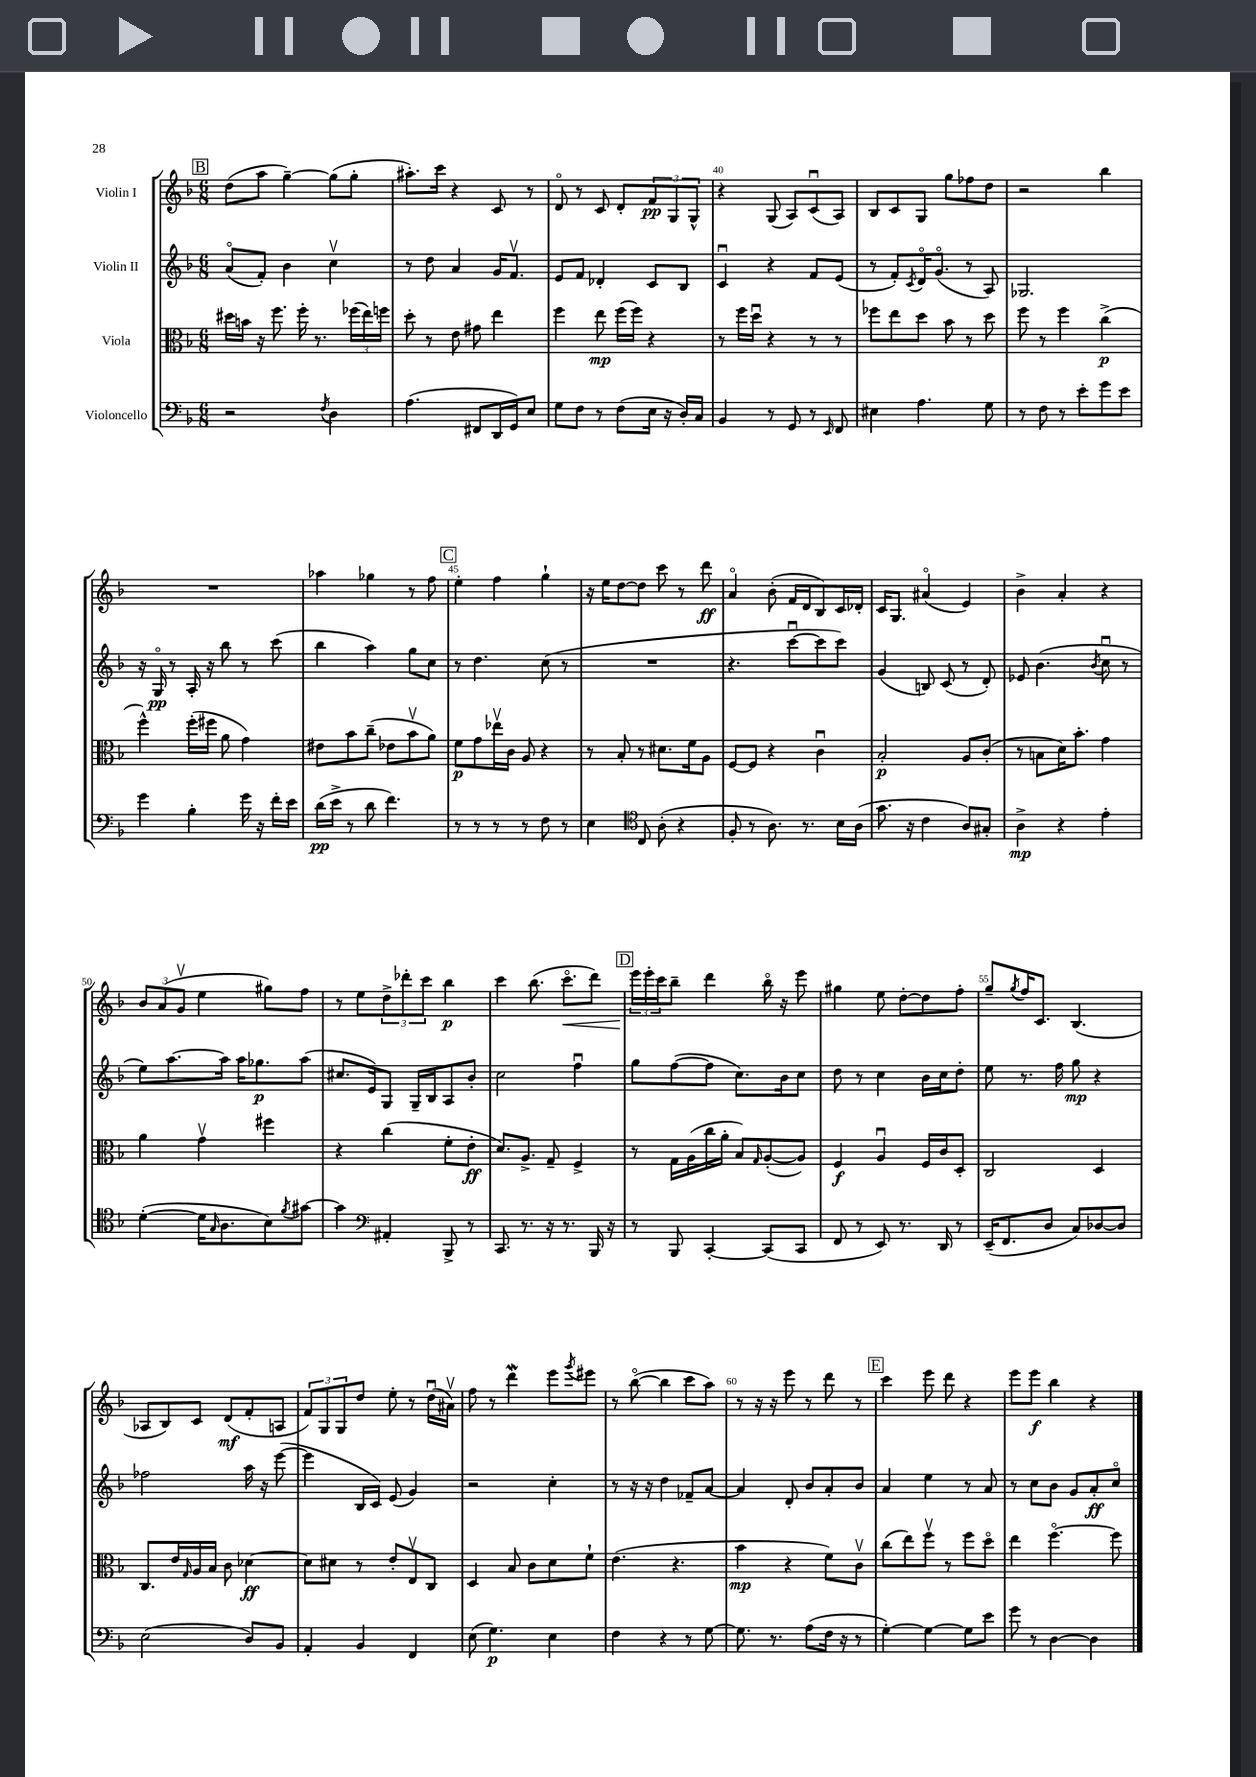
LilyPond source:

<<
\new StaffGroup <<
\new Staff = "s0" \with { instrumentName = "Violin I" } {
    \clef treble \key f \major \numericTimeSignature \time 6/8
    \mark \markup { \box "B" } d''8( a''8 g''4~--) g''8( g''8-. |
    ais''8.-.) c'''16 r4 c'8 r8 |
    d'8\flageolet r8 c'8 d'8-. \tuplet 3/2 { f'8\pp g8 g8-^ } |
    r4 g8( a8) c'8\downbow( a8) |
    bes8 c'8 g8 g''8 fes''8 d''8 |
    r2 bes''4 |
    R2. |
    aes''4 ges''4 r8 f''8 |
    \mark \markup { \box "C" } e''4-. f''4 g''4-! |
    r16 e''16 d''8~ d''8 c'''8 r8 d'''8\ff |
    a'4\flageolet bes'8-.( f'16 d'16 bes8) c'16 des'16-. |
    c'16 g8. ais'4\flageolet( e'4) |
    bes'4-> a'4-. r4 |
    \tuplet 3/2 { bes'8 a'8( g'8\upbow } e''4 gis''8) f''8 |
    r8 e''8 \tuplet 3/2 { d''8-> des'''8-. c'''8 } bes''4\p |
    c'''4 bes''8.( c'''8.\flageolet\< d'''8) |
    \mark \markup { \box "D" } \tuplet 3/2 { e'''16\! e'''16-. c'''16 } bes''8-- d'''4 bes''16\flageolet r16 e'''8 |
    gis''4 e''8 d''8~-. d''8 f''8-. |
    g''8-- \acciaccatura { g''8 } f''16 c'8. bes4.( |
    aes8 bes8) c'8 d'8\mf( f'8-. a8 |
    \tuplet 3/2 { f'8) g8 g8 } d''8 e''8-. r8 d''16\downbow( ais'16\upbow) |
    f''8 r8 d'''4\mordent e'''8 \acciaccatura { g'''8 } eis'''8 |
    r8 bes''8~\flageolet( bes''4 c'''8 a''8) |
    r8 r16 r16 e'''8 r8 d'''8 r8 |
    \mark \markup { \box "E" } c'''4 e'''8 d'''8 r4 |
    e'''8 e'''8\f bes''4 r4 \bar "|." |
}
\new Staff = "s1" \with { instrumentName = "Violin II" } {
    \clef treble \key f \major \numericTimeSignature \time 6/8
    \mark \markup { \box "B" } a'8\flageolet( f'8-.) bes'4 c''4\upbow |
    r8 d''8 a'4 g'16 f'8.\upbow |
    e'8 f'8 des'4-. c'8 bes8 |
    c'4\downbow r4 f'8 e'8( |
    r8 f'8-.) \acciaccatura { c'8 } d'16\flageolet g'8.\flageolet( r8 a8) |
    ges2. |
    r16 g16\flageolet\pp r8 a16-. r16 bes''8 r8 c'''8( |
    bes''4 a''4) g''8 c''8 |
    \mark \markup { \box "C" } r8 d''4. c''8( r8 |
    R2. |
    r4. c'''8~\downbow c'''8 c'''8) |
    g'4( b8) c'8( r8 d'8-.) |
    ees'8 bes'4.( \acciaccatura { bes'8 } c''8\downbow r8 |
    e''8) a''8.~ a''16 a''16 ges''8.\p a''8( |
    cis''8. e'16) g8 g16-- bes16 a8 bes'8-. |
    c''2 f''4\downbow |
    \mark \markup { \box "D" } g''8 f''8~( f''8 c''8.) bes'16 c''8 |
    d''8 r8 c''4 bes'16 c''16 d''8-. |
    e''8 r8. f''16 g''8\mp r4 |
    fes''2 a''16 r16 e'''8~( |
    e'''4 bes16 c'16) e'8( g'4) |
    r2 c''4-. |
    r8 r16 r16 d''4 fes'8-- a'8~ |
    a'4 d'8-. bes'8 a'8-. bes'8 |
    \mark \markup { \box "E" } a'4 e''4 r8 a'8 |
    r8 c''8 bes'8 g'8 a'8-.\ff c''8\flageolet \bar "|." |
}
\new Staff = "s2" \with { instrumentName = "Viola" } {
    \clef alto \key f \major \numericTimeSignature \time 6/8
    \mark \markup { \box "B" } dis''16 b'16 r16 f''8. f''16-. r8. \tuplet 3/2 { fes''16( e''16) f''16 } |
    d''8-. r8 e'8 gis'8 e''4 |
    f''4 e''8\mp f''16( f''16) r4 |
    r8 f''16 d''16\downbow r4 r8 r8 |
    fes''8 e''8 d''8 bes'8 r8 d''8 |
    f''8 r8 f''4 c''4->\p( |
    f''4-^) f''16-.( fis''16 a'8 g'4) |
    eis'8 bes'8 c''8--( ees'8 bes'8\upbow a'8) |
    \mark \markup { \box "C" } f'8\p g'8 ees''16\upbow c'16 a8 r4 |
    r8 bes8-. r8 dis'8. f'16 a8 |
    f8~ f8 r4 c'4\downbow |
    bes2-.\p a8 c'8-.( |
    r8 b8 d'16) bes'8.-. g'4 |
    a'4 g'4\upbow fis''4 |
    r4 c''4( f'8-. e'8-.\ff |
    d'8.) a8.-> g8-- f4-> |
    \mark \markup { \box "D" } r8 g16 a16( c''16 a'16-. bes8) \grace { g16 } a8~-.( a8) |
    f4\f a4\downbow f16 c'16 d8-. |
    c2 d4 |
    c8. e'16 \grace { g16 } a16 bes16 c'8 des'4~\ff |
    des'8 dis'8 r8 e'8-. e8\upbow c8 |
    d4 bes8 c'8 d'8 f'8-! |
    e'4.( r4. |
    bes'4\mp r4 f'8) c'8\upbow |
    \mark \markup { \box "E" } c''8( e''8) f''8\upbow r8 f''8 d''8\flageolet |
    e''4 f''4.~\flageolet f''8 \bar "|." |
}
\new Staff = "s3" \with { instrumentName = "Violoncello" } {
    \clef bass \key f \major \numericTimeSignature \time 6/8
    \mark \markup { \box "B" } r2 \acciaccatura { f8 } d4 |
    a4.( fis,8 d,16 g,16) e8 |
    g8 f8 r8 f8( e16 r16 d16-.) c16 |
    bes,4 r8 g,8 r8 \grace { e,16 } f,8 |
    eis4 a4. g8 |
    r8 f8 r8 e'8-. g'8 e'8 |
    g'4 bes4-. g'16 r16 f'16-. e'16 |
    d'16\pp( e'16-> r8 d'8 f'4.) |
    \mark \markup { \box "C" } r8 r8 r8 r8 f8 r8 |
    e4 \clef tenor c8 a8-.( r4 |
    f8-. r8 a8.) r8. bes16 a16( |
    g'8. r16 c'4 a8) gis8-. |
    a4->\mp r4 e'4-. |
    d'4~-.( d'16 \grace { g16 } a8. bes8) \acciaccatura { f'8 } gis'8~ |
    gis'4 \clef bass ais,4-. bes,,8-> r8 |
    c,8. r8. r16 r8. bes,,16 r16 |
    \mark \markup { \box "D" } r8 bes,,8 c,4~-. c,8( c,8 |
    f,8 r8 e,8) r8. d,16 r8 |
    e,16--( f,8. d8 c8) des8~ des8 |
    e2( d8) bes,8 |
    a,4-. bes,4 f,4 |
    e8( g4.\p) e4 |
    f4 r4 r8 g8~ |
    g8. r8. a8( f16 r16 r8 |
    \mark \markup { \box "E" } g4~-.) g4~ g8 e'8 |
    g'8 r8 d4~ d4 \bar "|." |
}
>>
>>
\layout { \context { \Score currentBarNumber = #37 \override BarNumber.break-visibility = ##(#f #t #t) barNumberVisibility = #(every-nth-bar-number-visible 5) } }
